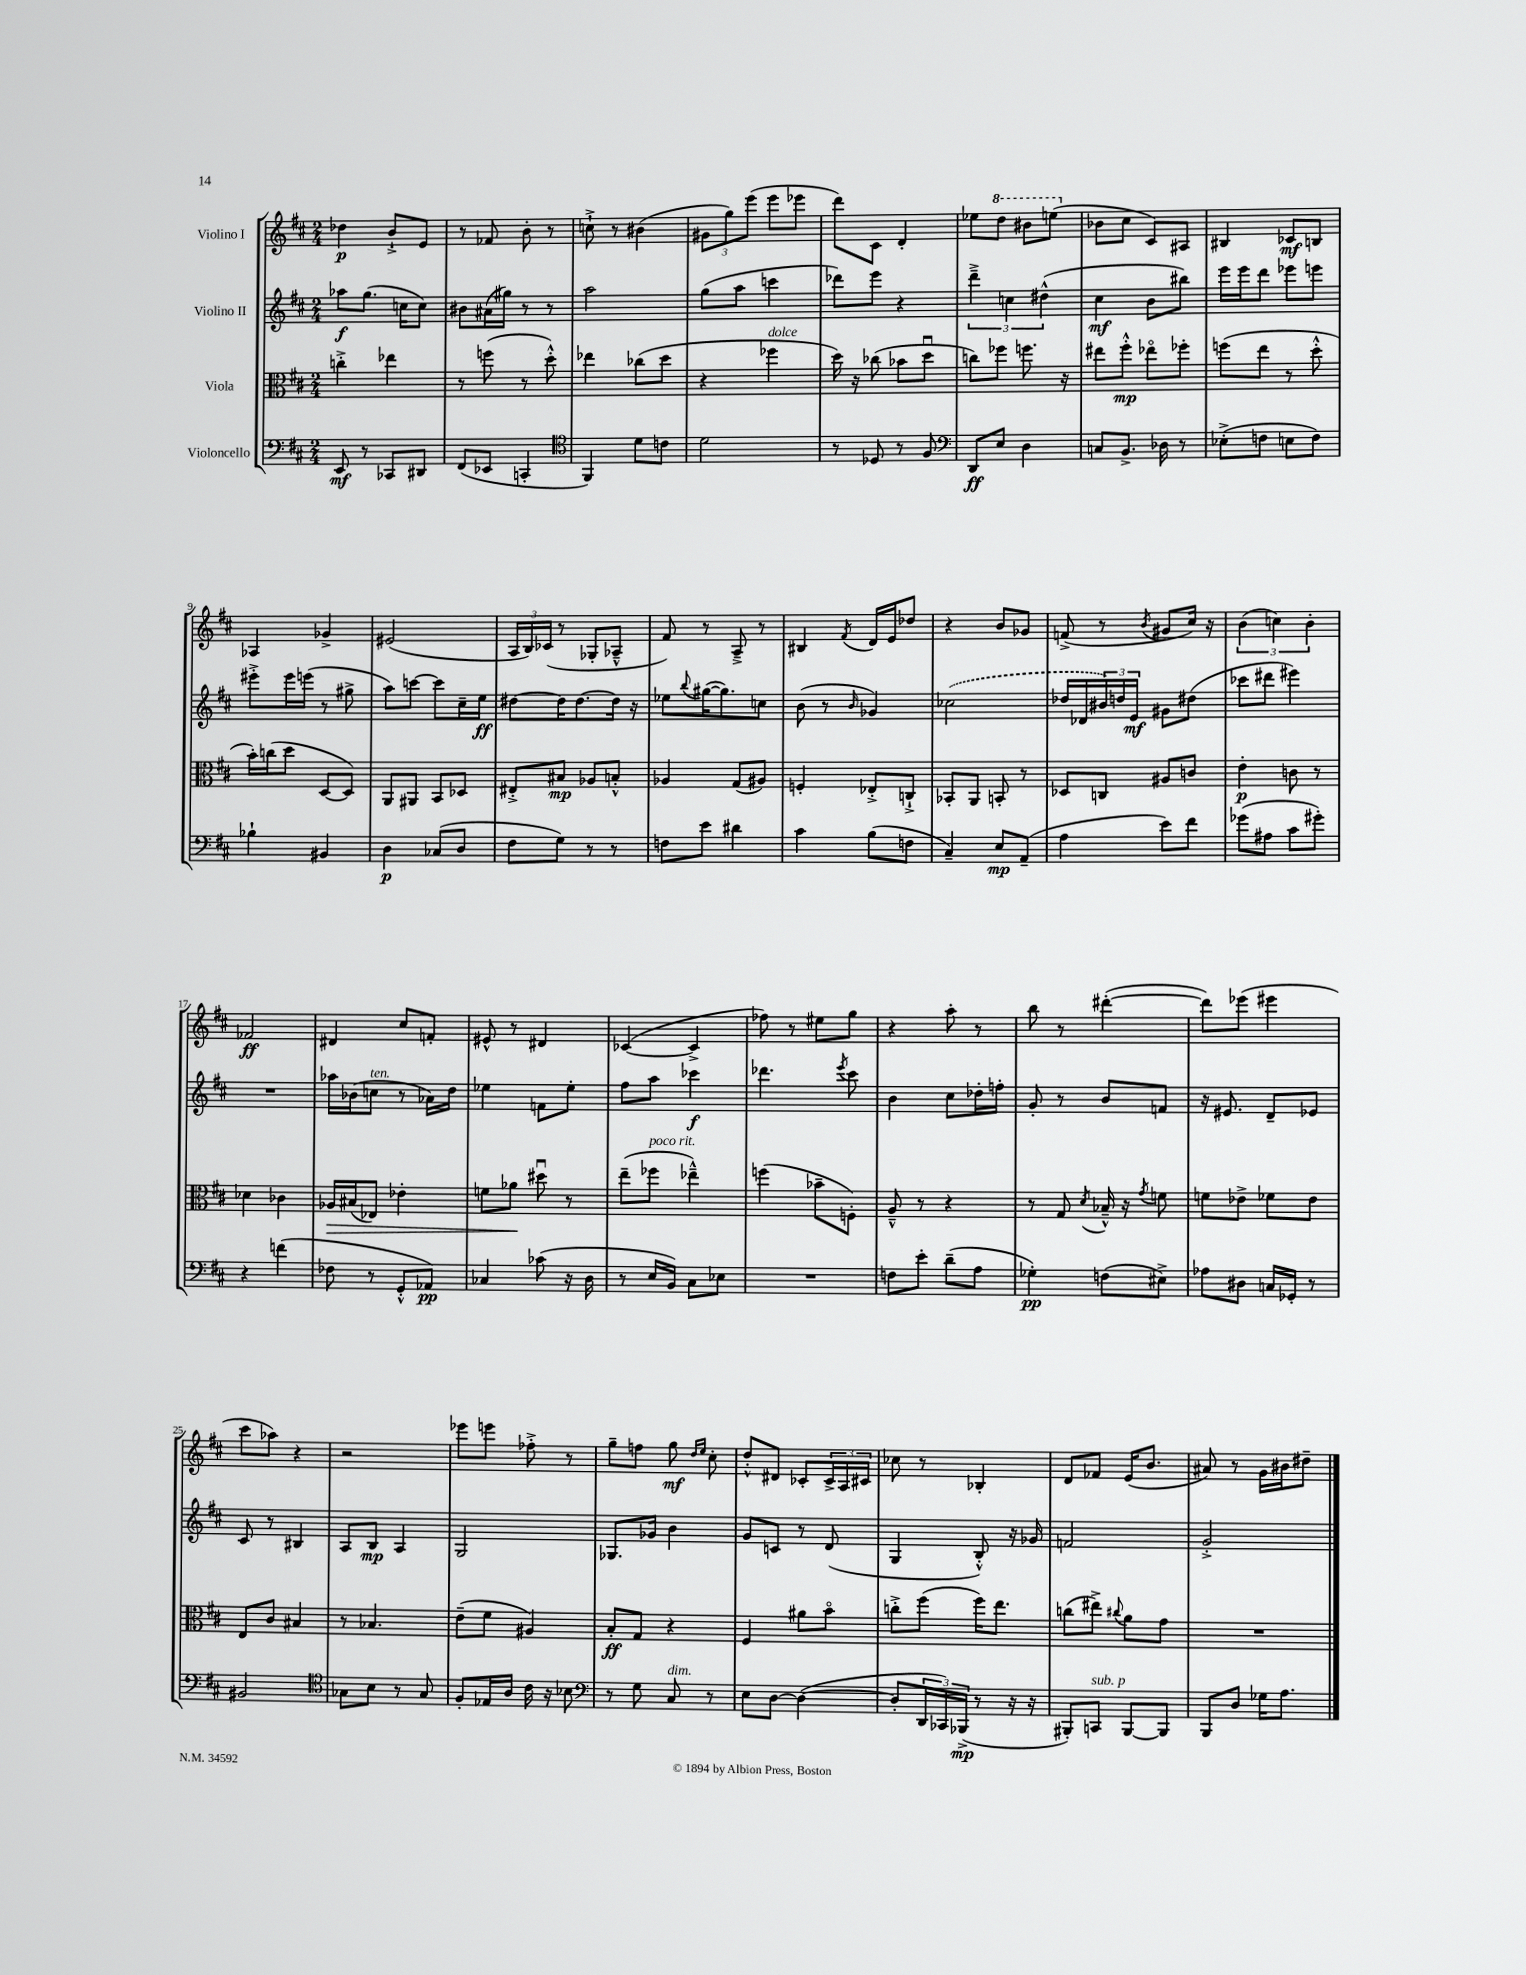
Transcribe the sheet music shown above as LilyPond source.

<<
\new StaffGroup <<
\new Staff = "s0" \with { instrumentName = "Violino I" } {
    \clef treble \key d \major \numericTimeSignature \time 2/4
    des''4\p b'8-!-> e'8 |
    r8 fes'8 b'8-. r8 |
    c''8-!-> r8 bis'4( |
    \tuplet 3/2 { gis'8 g''8) e'''8( } e'''8 ees'''8 |
    d'''8) cis'8 d'4-. |
    ees''8 \ottava #1 d'''8 bis''8 e'''!8( \ottava #0 |
    bes'8 cis''8 cis'8) ais8 |
    bis4 ces'8\mf b8 |
    aes4 ges'4-> |
    eis'2( |
    \tuplet 3/2 { a16 b16) ces'16( } r8 ges8-. aes8---^ |
    fis'8) r8 a8---> r8 |
    bis4 \acciaccatura { fis'8 } d'16 e'16 des''8 |
    r4 b'8 ges'8 |
    f'8->( r8 \acciaccatura { b'8 } gis'8 cis''16) r16 |
    \tuplet 3/2 { b'4( c''4) b'4-. } |
    fes'2\ff |
    dis'4 cis''8 f'8-. |
    eis'8-^ r8 dis'4 |
    ces'4~( ces'4-> |
    fes''8) r8 eis''8 g''8 |
    r4 a''8-. r8 |
    b''8 r8 dis'''4~-.( |
    dis'''8) ees'''8( eis'''4 |
    cis'''8 aes''8) r4 |
    r2 |
    ees'''8 e'''8 fes''8-.-> r8 |
    g''8-- f''8 g''8\mf \grace { d''16 e''16 } cis''8-. |
    d''8-.-^ dis'8 ces'8-. \tuplet 3/2 { ces'16-> a16 cis'16 } |
    ces''8 r8 bes4-. |
    d'8 fes'8 e'16( b'8. |
    ais'8) r8 g'16 bis'16 dis''8-- \bar "|." |
}
\new Staff = "s1" \with { instrumentName = "Violino II" } {
    \clef treble \key d \major \numericTimeSignature \time 2/4
    aes''8\f g''8.( c''16 c''8) |
    bis'8 ais'16( gis''16) r8 r8 |
    a''2 |
    g''8( a''8 c'''4 |
    des'''8) e'''8 r4 |
    \tuplet 3/2 { d'''4---> c''4 dis''4-^( } |
    cis''4\mf b'8 bis''8) |
    e'''16 e'''16 d'''8 ees'''8 e'''8 |
    eis'''8-.-> eis'''16 e'''16( r8 gis''8-> |
    a''8) c'''8~ c'''8 cis''16-- e''16\ff |
    dis''8~ dis''16 dis''8.~ dis''16 r16 |
    ees''8 \appoggiatura { b''8 } gis''16~( gis''8.) c''8 |
    b'8( r8 \grace { b'16 } ges'4) |
    \once \slurDashed ces''2( |
    des''16 des'16 \tuplet 3/2 { bis'16) d''16 e'16\mf } gis'8 dis''8( |
    ces'''8 dis'''8 eis'''4) |
    R2 |
    aes''16 bes'16( c''8^\markup { \italic "ten." } r8 aes'16) d''16 |
    ees''4 f'8 ees''8-. |
    fis''8 a''8 ces'''4\f |
    des'''4. \acciaccatura { e'''8 } cis'''8 |
    b'4 cis''8 des''16-. f''16-. |
    g'8-. r8 b'8 f'8 |
    r16 eis'8. d'8-- ees'8 |
    cis'8 r8 bis4 |
    a8 b8\mp a4 |
    g2 |
    ges8. ges'16 b'4 |
    g'8 c'8 r8 d'8( |
    g4 b8-.-^) r16 ges'16 |
    f'2 |
    g'2-.-> \bar "|." |
}
\new Staff = "s2" \with { instrumentName = "Viola" } {
    \clef alto \key d \major \numericTimeSignature \time 2/4
    c''4-.-> ees''4 |
    r8 f''8( r8 d''8-.-^) |
    ees''4 ces''8( d''8 |
    r4 fes''4^\markup { \italic "dolce" } |
    d''16) r16 ces''8( bes'8 d''8\downbow |
    c''8) fes''8 f''8. r16 |
    eis''8 fis''8-.-^\mp ees''8\flageolet fes''8-. |
    f''8( e''8 r8 d''8-.-^ |
    b'16-.) c''16( d''8 d8~ d8) |
    a,8 ais,8 b,8 des8 |
    eis8-.-> bis8\mp aes8 b8-.-^ |
    aes4 g8( ais8) |
    f4-. ees8-.-> c8-!-> |
    bes,8-. a,8 b,8-. r8 |
    des8 c8 ais8 c'8 |
    e'4-.\p c'8 r8 |
    des'4 ces'4 |
    aes16\> bis16( ees8) ees'4-. |
    f'8 aes'8\! dis''8\downbow r8 |
    e''8--( fes''8^\markup { \italic "poco rit." } ees''4---^) |
    f''4( bes'8-- f8-.) |
    a8---^ r8 r4 |
    r8 g8 \acciaccatura { d'8 } bes16---^ r16 \acciaccatura { g'8 } f'8 |
    f'8 ees'8-> fes'8 ees'8 |
    e8 cis'8 bis4 |
    r8 bes4. |
    e'8--( fis'8 ais4) |
    b8-.\ff g8 r4 |
    fis4 ais'8 b'8\flageolet |
    c''8-.-> fis''8( fis''16) e''8. |
    c''8( eis''8->) \appoggiatura { cis''8 } a'8 g'8 |
    R2 \bar "|." |
}
\new Staff = "s3" \with { instrumentName = "Violoncello" } {
    \clef bass \key d \major \numericTimeSignature \time 2/4
    e,8\mf r8 ces,8 dis,8 |
    fis,8( ees,8 c,4-. |
    \clef tenor fis,4) d'8 c'8 |
    d'2 |
    r8 des8 r8 fis8 |
    \clef bass d,8\ff e8 d4 |
    c8 b,8.-> des16 r8 |
    ees8-.->( f8 e8 f8) |
    bes4-! bis,4 |
    d4\p ces8( d8 |
    fis8 g8) r8 r8 |
    f8 e'8 dis'4 |
    cis'4 b8( f8 |
    cis4--) e8\mp a,8--( |
    a4 e'8) fis'8 |
    ges'8( ais8 cis'8 gis'8-.) |
    r4 f'4( |
    fes8 r8 g,8-.-^ aes,8\pp) |
    ces4 ces'8( r16 d16 |
    r8 e16 b,16) cis8 ees8 |
    R2 |
    f8 e'8-. d'8--( a8 |
    ges4-.\pp) f8( eis8->) |
    aes8 dis8 c16 ges,16-. r8 |
    bis,2 |
    \clef tenor ges8 b8 r8 ges8 |
    fis8-. ees16 a16 cis'16 r16 bes8 |
    \clef bass r8 g8 cis8^\markup { \italic "dim." } r8 |
    e8 d8~ d4~( |
    d8-. \tuplet 3/2 { d,16 ces,16) bes,,16->\mp( } r8 r16 r16 |
    bis,,8-.) c,8^\markup { \italic "sub. p" } bis,,8~ bis,,8 |
    b,,8 d8 ges16 a8. \bar "|." |
}
>>
>>
